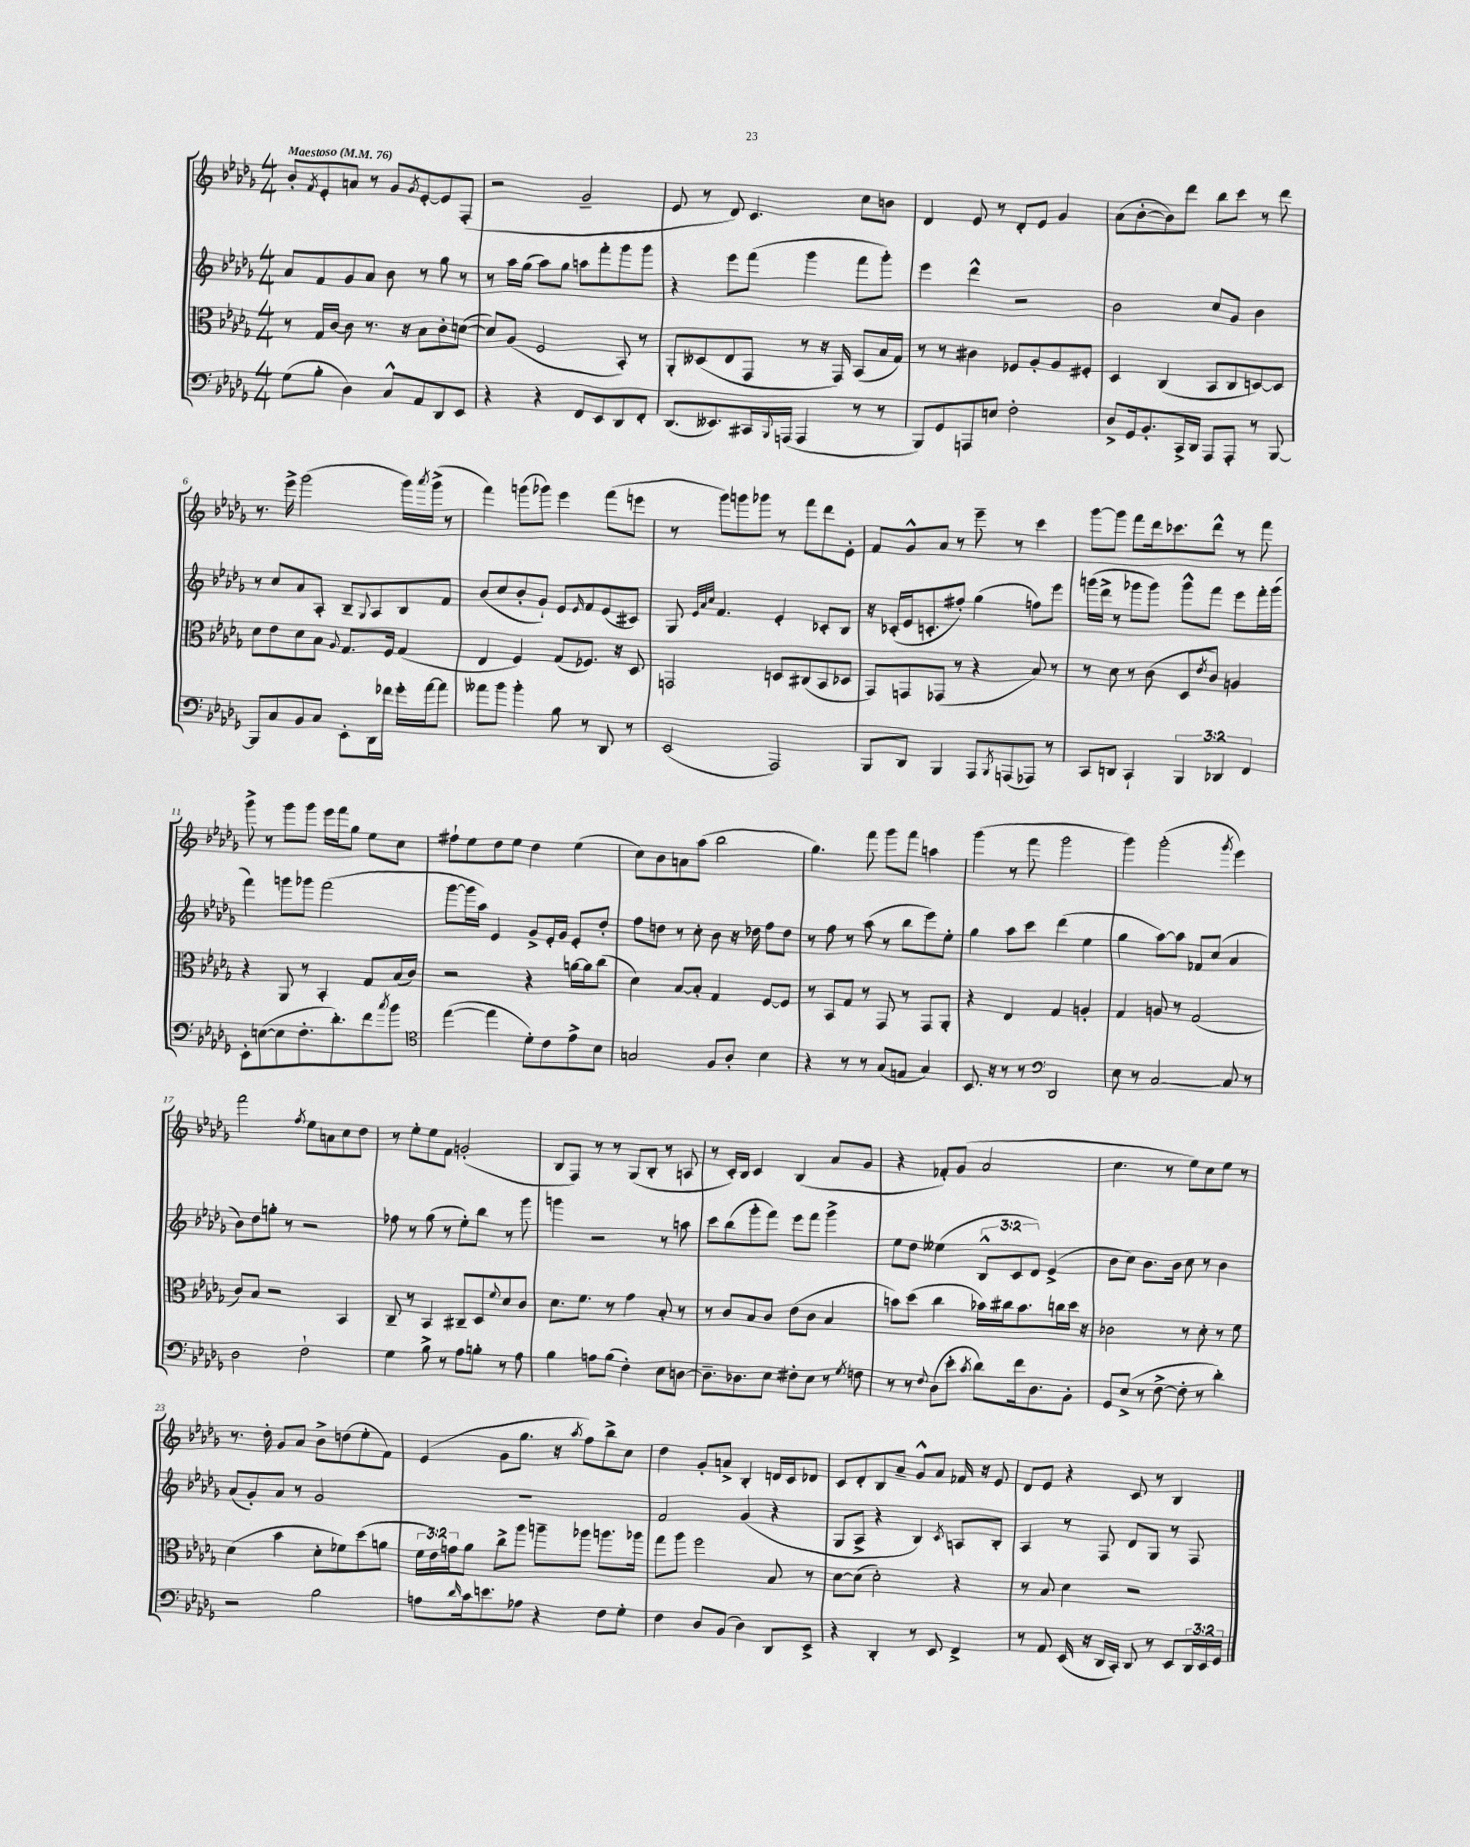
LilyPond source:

<<
\new StaffGroup <<
\new Staff = "s0" {
    \clef treble \key des \major \numericTimeSignature \time 4/4 \tempo "Maestoso" 4 = 76
    bes'8-. \acciaccatura { f'8 } ees'8-. a'8 r8 ges'8 \acciaccatura { ges'8 } ees'8~-. ees'8 f8-.( |
    r2 ges'2-- |
    ees'8 r8 des'8) c'4. c''8 b'8 |
    des'4 ees'8 r8 des'8-. ees'8 ges'4 |
    aes'8( bes'8~-. bes'8) des'''8 bes''8 c'''8 r8 des'''8 |
    r8. ees'''16-> ges'''2( ges'''16) \acciaccatura { aes'''8 } ges'''16->( r8 |
    f'''4) g'''8( ges'''8) ees'''4 f'''8( e'''8 |
    r8 ges'''8) g'''8 ges'''8 r8 f'''8 des'''8 ees'8-. |
    f'8 ges'8-^ aes'8 r8 ees'''8-- r8 c'''4 |
    ges'''8~ ges'''8 f'''8 des'''16 ces'''8. des'''8-^ r8 f'''8 |
    ges'''8-> r8 ges'''8 ges'''8 ees'''16 f'''16 ges''8 ees''8 c''8 |
    fis''8-! ees''8 des''8 ees''8 des''4 ees''4( |
    c''8) bes'8 a'8 aes''8( bes''2 |
    ges''4.) f'''8 ges'''8 f'''8 a''4 |
    ges'''4( r8 f'''8 ges'''2 |
    ges'''4) ges'''2-.( \acciaccatura { ges'''8 } ees'''4) |
    f'''2 \acciaccatura { f''8 } ees''8 a'8 c''8 des''8 |
    r8 ees''8-. ees''8 f'8 g'2-.( |
    bes8 f8) r8 r8 ges8( bes8-. r8 a8 |
    r8 c'16-.) bes16 c'4 bes4( aes'8 ges'8 |
    r4 fes'8-.) ges'8( aes'2 |
    c''4. r8 ees''8) c''8 ees''8 r8 |
    r8. des''16-. ges'8 aes'8 bes'8-> d''8( ees''8-. f'8) |
    ees'4( ges'8 ges''8. r16 \acciaccatura { aes''8 } f''8) bes''8-> c''8 |
    des''4 ges'8-. a'8-> bes4-. d'16 c'16 des'8 |
    c'8 des'8-. bes8 aes'8-- ges'8-^ aes'8 fes'16 r16 ees'8 |
    des'8 ees'8 r4 c'8 r8 bes4 \bar "|." |
}
\new Staff = "s1" {
    \clef treble \key des \major \numericTimeSignature \time 4/4 \override Staff.TupletNumber.text = #tuplet-number::calc-fraction-text
    aes'8 f'8 ges'8 aes'8 bes'8 r8 ges''8 r8 |
    r8 aes''16 ges''16( aes''8) ges''8 a''8 f'''8-. ges'''8 ges'''8 |
    r4 ees'''8 f'''8( ges'''4 f'''8 ges'''8-.) |
    ees'''4 des'''4-^ r2 |
    bes'2 c''8 ges'8 bes'4 |
    r8 c''8 aes'8 aes8-. bes8-- \appoggiatura { ges8 } aes8 bes8 f'8 |
    bes'8( c''8 bes'8-. ges'8-!) ees'8 \grace { ees'16 } f'8 ees'8( cis'8) |
    ges8 \grace { ees'32 aes'32 c''32 } f'4. ees'4-. ces'8-. bes8 |
    r16 ces'16-.( ees'16 c'8.-. fis''8-.) ges''4( f''8) ees'''8 |
    g'''16( des'''16-> r8 ges'''8 ges'''8) ges'''8-^ f'''8 ees'''8 f'''16-. ges'''16( |
    f'''4) g'''8 ges'''8 f'''2( |
    ges'''8~ ges'''16 aes''16) ees'4 ges'8-> ees'16-. ges'16 ees'8-. des''8-. |
    f''8 d''8 r8 c''8-. bes'8 r16 des''16 f''8 des''8 |
    r8 f''8 r8 aes''8( r8 bes''8 ees'''8) ees''8-. |
    ges''4 aes''8 c'''8 des'''4( ees''4 |
    ges''4 aes''8~) aes''8 fes'8 c''8( aes'4 |
    bes'8) des''8 g''8-. r8 r2 |
    fes''8 r8 ges''8( r8 ees''8-.) bes''8 r8 ges'''8 |
    g'''4 r2 r8 a''8 |
    c'''8 bes''8( ges'''8-. f'''8) ees'''8 f'''8 ges'''4-> |
    ees''8 des''8 eeses''4( \tuplet 3/2 { bes8-^ c'8 des'8) } ees'4->( |
    bes'8 c''8) bes'8. bes'16 c''8 r8 bes'4 |
    aes'8( ges'8-.) aes'8 r8 ges'2 |
    R1 |
    f'2 ges'4( r4 |
    ges8 aes8-> r4 bes4) \acciaccatura { c'8 } a8 bes8-. |
    aes4 r8 f8 des'8 ges8 r8 f8 \bar "|." |
}
\new Staff = "s2" {
    \clef alto \key des \major \numericTimeSignature \time 4/4 \override Staff.TupletNumber.text = #tuplet-number::calc-fraction-text
    r8 ges16 c'16~ c'8 r8. r16 bes8 c'8-. d'8~( |
    d'8) aes8( f2 bes,8-.) r8 |
    aes,8-. deses8( ees8 ges,8 r8 r16 ges,16) bes,8( bes16 ges16) |
    r8 r8 cis'4 fes8 aes8-. aes8 fis8-. |
    des4 c4( bes,8 c8 d8~) d8 |
    des'8 ees'8 des'8 bes8 \appoggiatura { aes8 } ges8. f16 ges4( |
    ees4 f4) ges8( fes8.) r16 des8 |
    g,2 d8 cis8( bes,8 des8 |
    ges,8) g,8 ges,8( r8 r4 bes8) r8 |
    r8 des'8 r8 c'8( des8 \acciaccatura { ees'8 } c'8) a4 |
    r4 aes,8 r8 bes,4-. ges8 bes16( c'16) |
    r2 r4 a'16~ a'16 c''8( |
    des'4) bes8~ bes8-. ges4 f8~ f8 |
    r8 bes,8 ges8 r8 ges,8 r8 ges,8 aes,8-. |
    r4 ees4 ges4 a4-. |
    ges4 a8 r8 ges2( |
    c'8) bes8 r2 bes,4 |
    c8-- r8 bes,4 cis8-- des8 \appoggiatura { f'8 } des'8 c'8 |
    des'8. f'8. r8 ges'4 bes8-. r8 |
    r8 c'8 bes8 c'8 ees'8( c'8 bes4 |
    b'8) des''8( c''4 bes'16) cis''16 bes'8. c''16 des''16 r16 |
    ces'2 r8 des'8-. r8 f'8 |
    des'4( bes'4 des'8-. fes'8) des''8( a'8 |
    \tuplet 3/2 { f'16 ees'16) g'16 } aes'8 c''8-> aes''8 a''8-- aes''8 a''8. aes''16 |
    ges''8 aes''8 f''2 bes8 r8 |
    des'8~ des'8( des'2-.) r4 |
    r8 bes8 des'4 r2 \bar "|." |
}
\new Staff = "s3" {
    \clef bass \key des \major \numericTimeSignature \time 4/4 \override Staff.TupletNumber.text = #tuplet-number::calc-fraction-text
    ges8( bes8-. des4) c8-^ aes,8 des,8 ees,8 |
    r4 r4 f,8 ees,8 des,8 f,8-. |
    des,8.( eeses,8.) cis,16 \appoggiatura { bes,,8 } a,,16( a,,4 r8 r8 |
    bes,,8) ges,8 a,,8 e8 f2-. |
    des8-> ges,16 bes,8.-. c,16-> des,16 aes,,8 aes,,8-. r8 bes,,8~ |
    bes,,8 c8 bes,8 c8 ees,8-. des,16 fes'16 ges'16-. aes'16~ aes'8 |
    aeses'8 bes'8 bes'4-. bes8 r8 des,8 r8 |
    ees,2( aes,,2) |
    bes,,8 des,8 bes,,4 aes,,8 \acciaccatura { bes,,8 } a,,8( aes,,8) r8 |
    c,8 d,8 c,4-! \tuplet 3/2 { bes,,4 des,4 f,4 } |
    ees,8-. e8~( e8 f8.-. des'8.-.) f'8 \acciaccatura { c''8 } bes'8 |
    \clef tenor ees''4~( ees''4 des'8-.) c'8 ees'8-> bes8 |
    g2 f8 aes8-. bes4 |
    r4 r8 r8 ges8( e8 ges4) |
    bes,8. r16 r8 r8 \clef bass des,2 |
    ees8 r8 c2~ c8 r8 |
    des2 f2-! |
    ges4 bes8-> r8 aes8 b8-. r8 aes8 |
    bes4 a8 bes8( f4-.) ees8 d8~ |
    d8.-- des8. ees8 fis8-. ees8 r8 \acciaccatura { ges8 } f8 |
    r8 r8 \appoggiatura { f8 } des8( ees'8-. \acciaccatura { c'8 } des'8) f'16 des8. bes,8-. |
    ges,8 ees8->( r8 f8~-> f8-. r8 des'4-.) |
    r2 bes2 |
    a8 \grace { des'16 } c'16 e'8. aes8 r4 f8 ges8-. |
    f4 des8 bes,8( des4) des,8 ees,8-> |
    r4 des,4-. r8 ees,8 f,4-> |
    r8 aes,8 ees,16( r16 des,16 c,16-.) des,8 r8 ees,8 \tuplet 3/2 { des,16 ees,16 ges,16 } \bar "|." |
}
>>
>>
